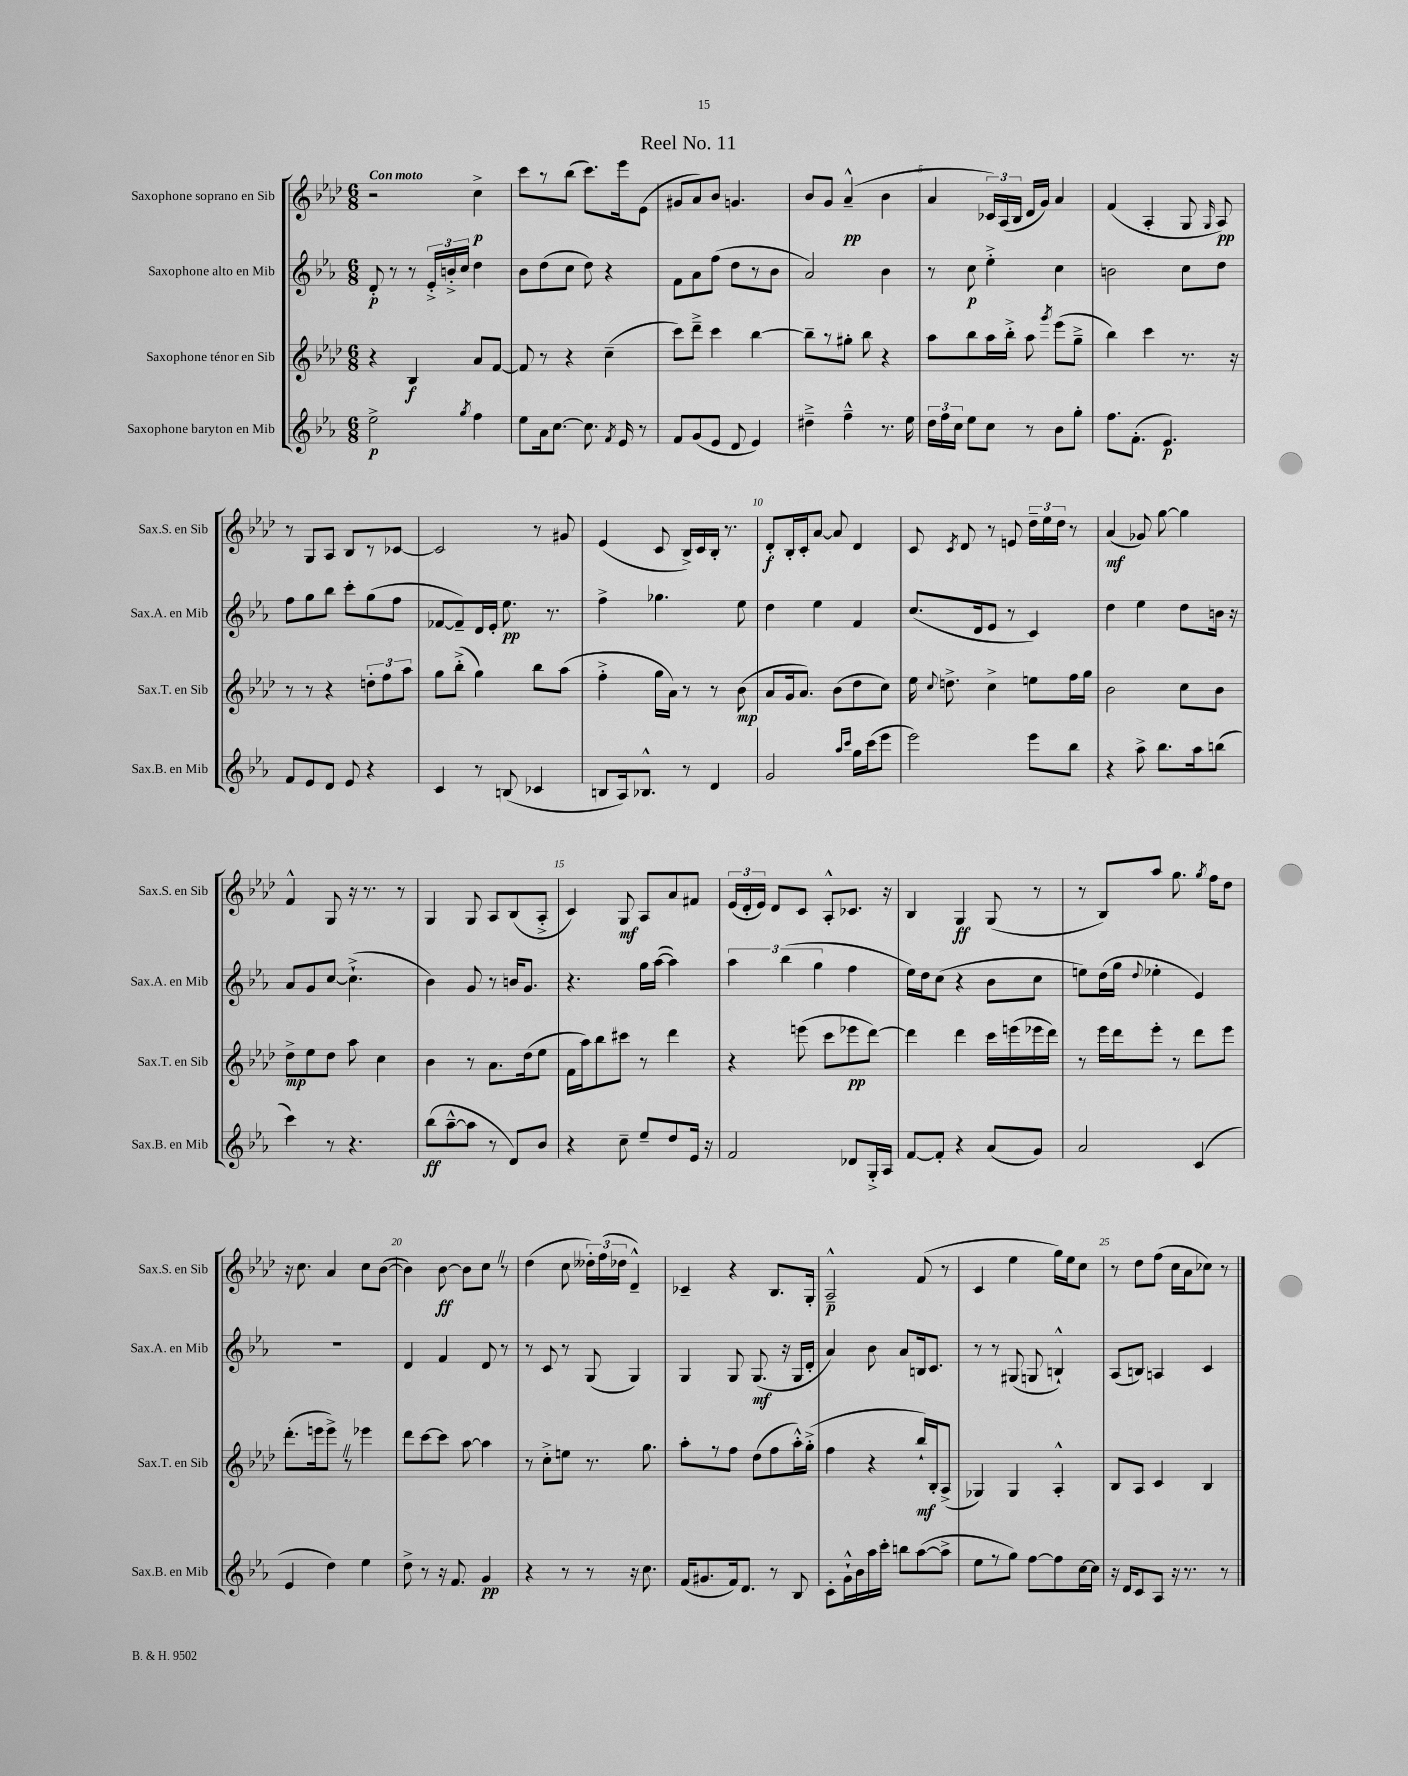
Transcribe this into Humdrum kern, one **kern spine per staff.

**kern	**kern	**kern	**kern
*staff4	*staff3	*staff2	*staff1
*clefG2	*clefG2	*clefG2	*clefG2
*k[b-e-a-]	*k[b-e-a-d-]	*k[b-e-a-]	*k[b-e-a-d-]
*M6/8	*M6/8	*M6/8	*M6/8
2ee-^	4r	8d'	2r
.	.	8r	.
.	4B-	8r	.
.	.	24e-'^	.
.	.	24b'^	.
.	.	24cc	.
8qgg	.	.	.
4ff	8a-	4dd	4cc^
.	[8f	.	.
=	=	=	=
8ee-	8f]	8b-	8ccc
16a-	8r	(8dd	8r
[8.cc	.	.	.
.	4r	8cc	(8bb-
8.cc]	.	8dd)	8.ccc)
.	(4cc~	4r	.
8qf	.	.	.
16e-	.	.	16eee-
8r	.	.	(8e-
=	=	=	=
8f	8ccc)	8f	8g#
(8g	8ddd-~^	8a-	8a-)
8e-	4ccc	(8ff	8b-
8d	.	8dd	4.g
4e-)	[4bb-	8r	.
.	.	8b-	.
=	=	=	=
4dd#~^	8bb-~]	2a-)	8b-
.	8r	.	8g
4ff~^^	8gg#'	.	(4a-~^^
.	8bb-	.	.
8.r	4r	4b-	4b-
16ee-	.	.	.
=	=	=	=
24dd	8aa-	8r	4a-
24ff	.	.	.
24cc	.	.	.
8ee-	8bb-	8cc	.
8cc	16aa-	4ee-'^	24c-)
.	.	.	(24A-
.	16bb-'^	.	.
.	.	.	24B-
8r	8aa-	.	16d-
.	.	.	16g)
.	8qggg	.	.
8b-	(8eee-	4cc	4a-
8gg'	8gg~^	.	.
=	=	=	=
8.ff	4bb-)	2b	(4f
(8.f'	.	.	.
.	4ccc	.	4A-'
4.e-)	.	.	.
.	8.r	8cc	8G
.	.	.	16qqG
.	.	8dd	8A-)
.	16r	.	.
=	=	=	=
8f	8r	8ff	8r
8e-	8r	8gg	8G
8d	4r	8bb-	8A-
8e-	.	8ccc'	8B-
4r	12dd'	(8gg	8r
.	12ff	.	.
.	.	8ff	[8c-
.	12aa-	.	.
=	=	=	=
4c	8gg	[8f-	2c-]
.	(8bb-'^	8f-~])	.
8r	4gg)	16d	.
.	.	16e-'	.
(8B	.	8.ee-	.
4c-	8bb-	.	8r
.	.	8.r	.
.	(8aa-	.	8g#
=	=	=	=
8B	4ff'^	4ff^	(4e-
16A-)	.	.	.
8.B-^^	.	.	.
.	16gg	4.gg-	8c
.	16a-)	.	.
8r	8r	.	16B-^)
.	.	.	16c
4d	8r	.	16B-'
.	.	.	8.r
.	(8b-	8ee-	.
=	=	=	=
2g	8a-	4dd	8d-'
.	16g	.	16B-'
.	8.a-)	.	16c'
.	.	4ee-	[8a-
.	(8b-	.	8a-]
16qqaa-	.	.	.
16qqccc	.	.	.
16gg	8dd-	4f	4d-
(16ccc	.	.	.
8eee-	8cc)	.	.
=	=	=	=
2eee-)	16ee-	(8.cc	8c
.	8qqcc	.	.
.	8.dd^	.	.
.	.	.	8qc
.	.	.	8d-
.	.	16d	.
.	4cc^	8e-	8r
.	.	8r	8e
8eee-	8ee	4c)	24dd-~
.	.	.	24ee-
.	.	.	24dd-
8bb-	16ff	.	8r
.	16gg	.	.
=	=	=	=
4r	2b-	4dd	(4a-
8aa-^	.	4ee-	8g-)
8.bb-	.	.	[8gg
.	8cc	8dd	4gg]
16aa-	.	.	.
(8bb	8b-	16b	.
.	.	16r	.
=	=	=	=
4ccc)	8dd-^	8a-	4f^^
.	8ee-	8g	.
8r	8dd-	[8cc	8G
4.r	8aa-	(4.cc`^]	16r
.	.	.	8.r
.	4cc	.	.
.	.	.	8r
=	=	=	=
(8bb-	4b-	4b-)	4G
[8aa-~^^	.	.	.
8aa-]	8r	8g	8G
8r	8.a-	8r	8A-
8d)	.	16b	(8B-
.	(16dd-	8.g	.
8b-	8ee-	.	8A-'^
=	=	=	=
4r	16f	4.r	4c)
.	16aa-)	.	.
.	8bb-	.	.
8cc~	8ccc#	.	8G
8ee-~	8r	16gg	8A-
.	.	([16aa-	.
8dd	4ddd-	4aa-])	8a-
16e-	.	.	8f#
16r	.	.	.
=	=	=	=
2f	4r	6aa-	(24e-
.	.	.	24d-'
.	.	.	24e-)
.	.	.	8d-
.	.	(6bb-	.
.	(8eee	.	8c
.	.	6gg	.
.	8ccc	.	8A-'^^
8d-	8eee-	4ff	8.c-
16G'^	[8ddd-)	.	.
16A-	.	.	16r
=	=	=	=
[8f	4ddd-]	16ee-)	4B-
.	.	16dd	.
8f']	.	(8cc	.
4r	4ddd-	4r	4G
(8a-	16ccc	8b-	(8G
.	(16eee	.	.
8g)	16eee-	8cc	8r
.	16ddd-)	.	.
=	=	=	=
2a-	8r	8ee)	8r
.	16eee-	(16dd	8B-)
.	16ddd-	16gg	.
.	.	8qqdd	.
.	8eee-'	4ee-'	8aa-
.	8r	.	8.gg
(4c	8ddd-	4e-)	.
.	.	.	8qgg
.	.	.	16ff
.	8eee-	.	8dd-
=	=	=	=
4e-	(8.ddd-'	2.r	16r
.	.	.	8.cc
.	16eee	.	.
4dd)	8eee^)	.	4a-
.	8r	.	.
4ee-	4eee-	.	8cc
.	.	.	([8b-
=	=	=	=
8dd^	8ddd-	4d	4b-])
8r	[8ccc	.	.
16r	8ccc]	4f	[8b-
8.f	.	.	.
.	[8aa-	.	8b-]
4g	4aa-]	8d	8cc
.	.	8r	8r
=	=	=	=
4r	8r	8r	(4dd-
.	8cc'^	8c	.
8r	8ee	8r	8cc
8r	8.r	(8G	24dd--')
.	.	.	(24ff
.	.	.	24dd-
16r	.	4G)	4d-~^^)
8.cc	8.gg	.	.
=	=	=	=
(16f	8aa-'	4G	4c-~
8.g#	.	.	.
.	8r	.	.
16f)	8ff	8G	4r
8.d	.	.	.
.	(8dd-	(8.G	.
8r	8ff	.	8.B-
.	.	16r	.
8B-	16aa-'^^)	16G	.
.	(16gg'^	16d'	16G'
=	=	=	=
8c'	4ff	4a-)	2A-~^^
16g`^^	.	.	.
16b-	.	.	.
16aa-	4r	8b-	.
16ccc'	.	.	.
8bb	.	8a-	.
([8aa-	16bb-`)	16B	(8f
.	16B-'	8.c	.
8aa-^]	(8A-^	.	8r
=	=	=	=
8ee-	4G-)	8r	4c
8r	.	8r	.
8gg)	4G-	(8G#	4ee-
[8ff	.	8G	.
8ff]	4A-'^^	4B`^^)	16gg)
.	.	.	16ee-
[16cc	.	.	8cc
16cc]	.	.	.
=	=	=	=
16r	8B-	(8A-	8r
16d	.	.	.
8c	8A-	8B)	8dd-
8A-	4c	4A	(8ff
16r	.	.	16cc
8.r	.	.	16a-
.	4B-	4c	8cc-)
8r	.	.	8r
==	==	==	==
*-	*-	*-	*-
